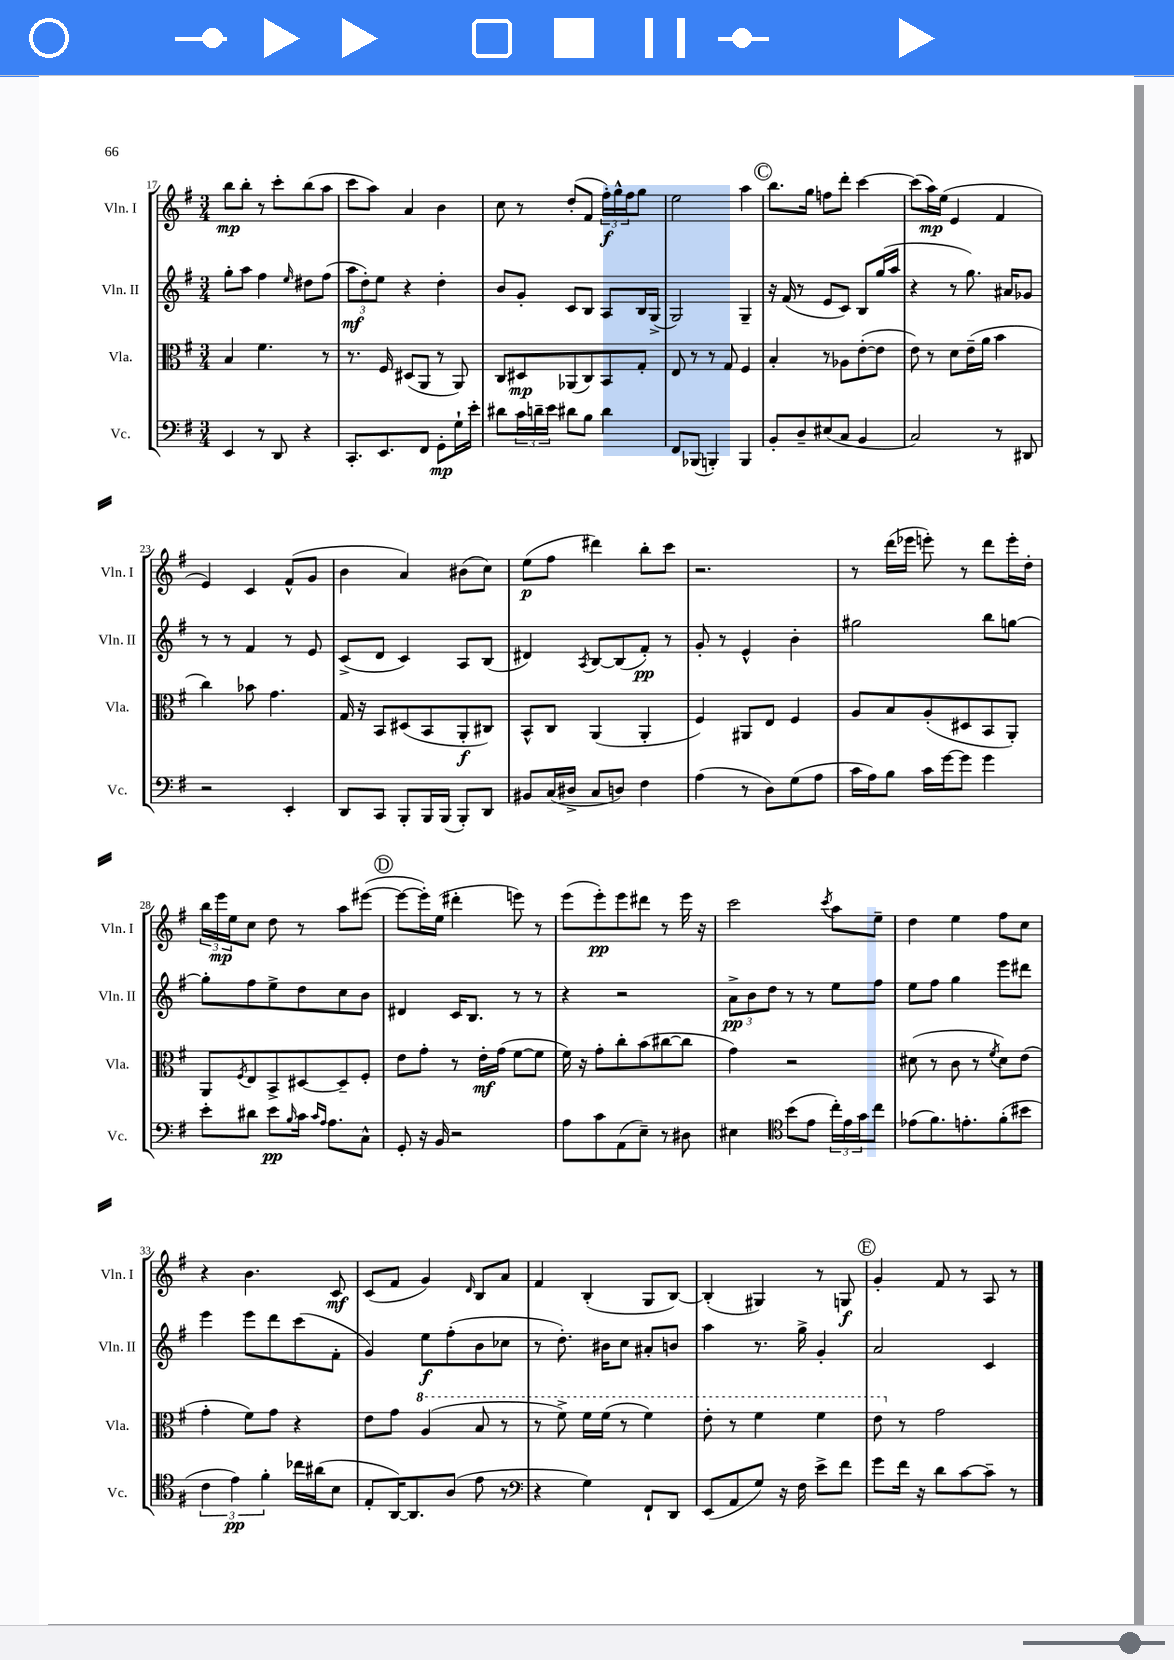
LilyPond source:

<<
\new StaffGroup <<
\new Staff = "s0" \with { instrumentName = "Vln. I" shortInstrumentName = "Vln. I" } {
    \clef treble \key g \major \numericTimeSignature \time 3/4
    b''8\mp b''8-. r8 c'''8-. b''8( a''8 |
    c'''8 a''8) a'4 b'4 |
    c''8 r8 d''8-.( fis'8 \tuplet 3/2 { fis''16-.\f) g''16-^ fis''16 } g''8 |
    e''2 a''4 |
    \mark \markup { \circle "C" } b''8. g''16 f''8 d'''8-. c'''4~ |
    c'''8( a''16\mp) e''16( e'4 fis'4 |
    e'4) c'4 fis'8-^( g'8 |
    b'4 a'4) bis'8( c''8) |
    e''8\p( fis''8 dis'''4) b''8-. c'''8 |
    r2. |
    r8 d'''16( ees'''16 e'''8-.) r8 d'''8 e'''16-. d''16-. |
    \tuplet 3/2 { b''16 e'''16\mp e''16 } c''8 d''8 r8 a''8 eis'''8~( |
    \mark \markup { \circle "D" } eis'''8~ eis'''16-.) e''16( dis'''4-. e'''8) r8 |
    e'''8( e'''8-.\pp) e'''8 dis'''8 r8 e'''16 r16 |
    c'''2 \acciaccatura { c'''8 } a''8 e''8-- |
    d''4 e''4 fis''8 c''8 |
    r4 b'4. c'8\mf |
    c'8( fis'8 g'4) \grace { d'16 } b8 a'8 |
    fis'4 b4-.( g8 b8~) |
    b4-.( gis4) r8 g8\f |
    \mark \markup { \circle "E" } g'4-. fis'8 r8 a8 r8 \bar "|." |
}
\new Staff = "s1" \with { instrumentName = "Vln. II" shortInstrumentName = "Vln. II" } {
    \clef treble \key g \major \numericTimeSignature \time 3/4
    g''8-. a''8 fis''4 \grace { e''16 } dis''8 fis''8( |
    \tuplet 3/2 { a''8\mf d''8-.) e''8 } r4 d''4-. |
    b'8 g'8-. c'8 b8 a8 b16 g16->( |
    g2) g4-- |
    \mark \markup { \circle "C" } r16 fis'16( r8 e'8 c'8) b8 g''16( a''16 |
    r4 r8 g''8.) ais'16 ges'8 |
    r8 r8 fis'4 r8 e'8 |
    c'8->( d'8 c'4) a8 b8( |
    dis'4) \acciaccatura { a8 } b8~ b8( fis'8-.\pp) r8 |
    g'8-. r8 e'4-^ b'4-. |
    gis''2 b''8 g''8~ |
    g''8-. fis''8 e''8-> d''8 c''8 b'8 |
    \mark \markup { \circle "D" } dis'4 c'16 b8. r8 r8 |
    r4 r2 |
    \tuplet 3/2 { a'8->\pp b'8 d''8 } r8 r8 e''8 fis''8 |
    e''8 fis''8 g''4 e'''8 dis'''8 |
    e'''4 e'''8 d'''8 c'''8( fis'8-. |
    g'4) e''8\f fis''8-.( b'8 ces''8 |
    r8 d''8.-.) bis'16 c''8 ais'8-. b'8 |
    a''4 r8. g''16-> g'4-. |
    \mark \markup { \circle "E" } a'2 c'4 \bar "|." |
}
\new Staff = "s2" \with { instrumentName = "Vla." shortInstrumentName = "Vla." } {
    \clef alto \key g \major \numericTimeSignature \time 3/4
    b4 fis'4. r8 |
    r8. fis16 dis8( a,8 r8 a,8) |
    c8 dis8\mp aes,8( c8) b,8 g8-. |
    e8 r8 r8 g8 fis4 |
    \mark \markup { \circle "C" } b4-. r8 aes8 e'8~-.( e'8 |
    e'8) r8 d'8 e'16--( a'16 b'4 |
    c''4) bes'8 g'4. |
    g16 r16 b,8 dis8( b,8 a,8-.\f cis8) |
    b,8-^ c8 a,4( a,4-. |
    fis4) ais,8 e8 fis4 |
    a8 b8 a8-.( dis8 b,8 a,8-.) |
    a,8 \acciaccatura { fis8 } e8 b,8-> dis8~ dis8-- fis8-. |
    \mark \markup { \circle "D" } e'8 g'8-. r8 e'16-.\mf g'16( fis'8~ fis'8 |
    fis'16) r16 g'8-. c''8-. b'8( cis''8~ cis''8 |
    g'4) r2 |
    dis'8( r8 c'8 r8 \acciaccatura { fis'8 } dis'8) e'8( |
    g'4-. fis'8) g'8 r4 |
    e'8 g'8 \ottava #1 a'4( b'8 r8 |
    r8 fis''8->) fis''16 fis''16( r8 fis''4) |
    e''8-. r8 fis''4 fis''4 |
    \mark \markup { \circle "E" } e''8 \ottava #0 r8 g'2 \bar "|." |
}
\new Staff = "s3" \with { instrumentName = "Vc." shortInstrumentName = "Vc." } {
    \clef bass \key g \major \numericTimeSignature \time 3/4
    e,4 r8 d,8 r4 |
    c,8.-. e,8. fis,8 g,8-.\mp g16-! e'16-. |
    dis'8 \tuplet 3/2 { c'16 d'16-- e'16 } dis'8 b8 dis'4 |
    fis,8 bes,,8( b,,4-.) b,,4 |
    \mark \markup { \circle "C" } b,8-. d8-- eis8( c8 b,4 |
    c2) r8 dis,8 |
    r2 e,4-. |
    d,8 c,8 b,,8-. b,,16 b,,16( b,,8-.) d,8 |
    bis,8 c16( dis16-> c8 d8) fis4 |
    a4( r8 d8) g8( a8 |
    c'16 a16) b8 c'16 g'16~ g'8 g'4 |
    e'8-. dis'8 e'8\pp \grace { b16 } c'16 \grace { c'16 a16 } a8. c8-^ |
    \mark \markup { \circle "D" } g,8-. r16 b,16 r2 |
    a8 c'8 a,8( e8--) r8 dis8 |
    eis4 \clef tenor b'8( e'8 \tuplet 3/2 { c''16-.) e'16 g'16 } c''8 |
    ees'8( fis'8.) e'8.-. fis'8-.( bis'8 |
    \tuplet 3/2 { c'4 e'4\pp) fis'4-. } ces''16 ais'16( b8 |
    e8-. a,16~) a,8. a8( e'8 r8 |
    \clef bass r4 g4) fis,8-! d,8 |
    e,8( a,8 g8) r16 fis16 e'8-> fis'8 |
    \mark \markup { \circle "E" } g'8 fis'16 r16 d'8 c'8~ c'8-- r8 \bar "|." |
}
>>
>>
\layout { \context { \Score currentBarNumber = #17 } }
